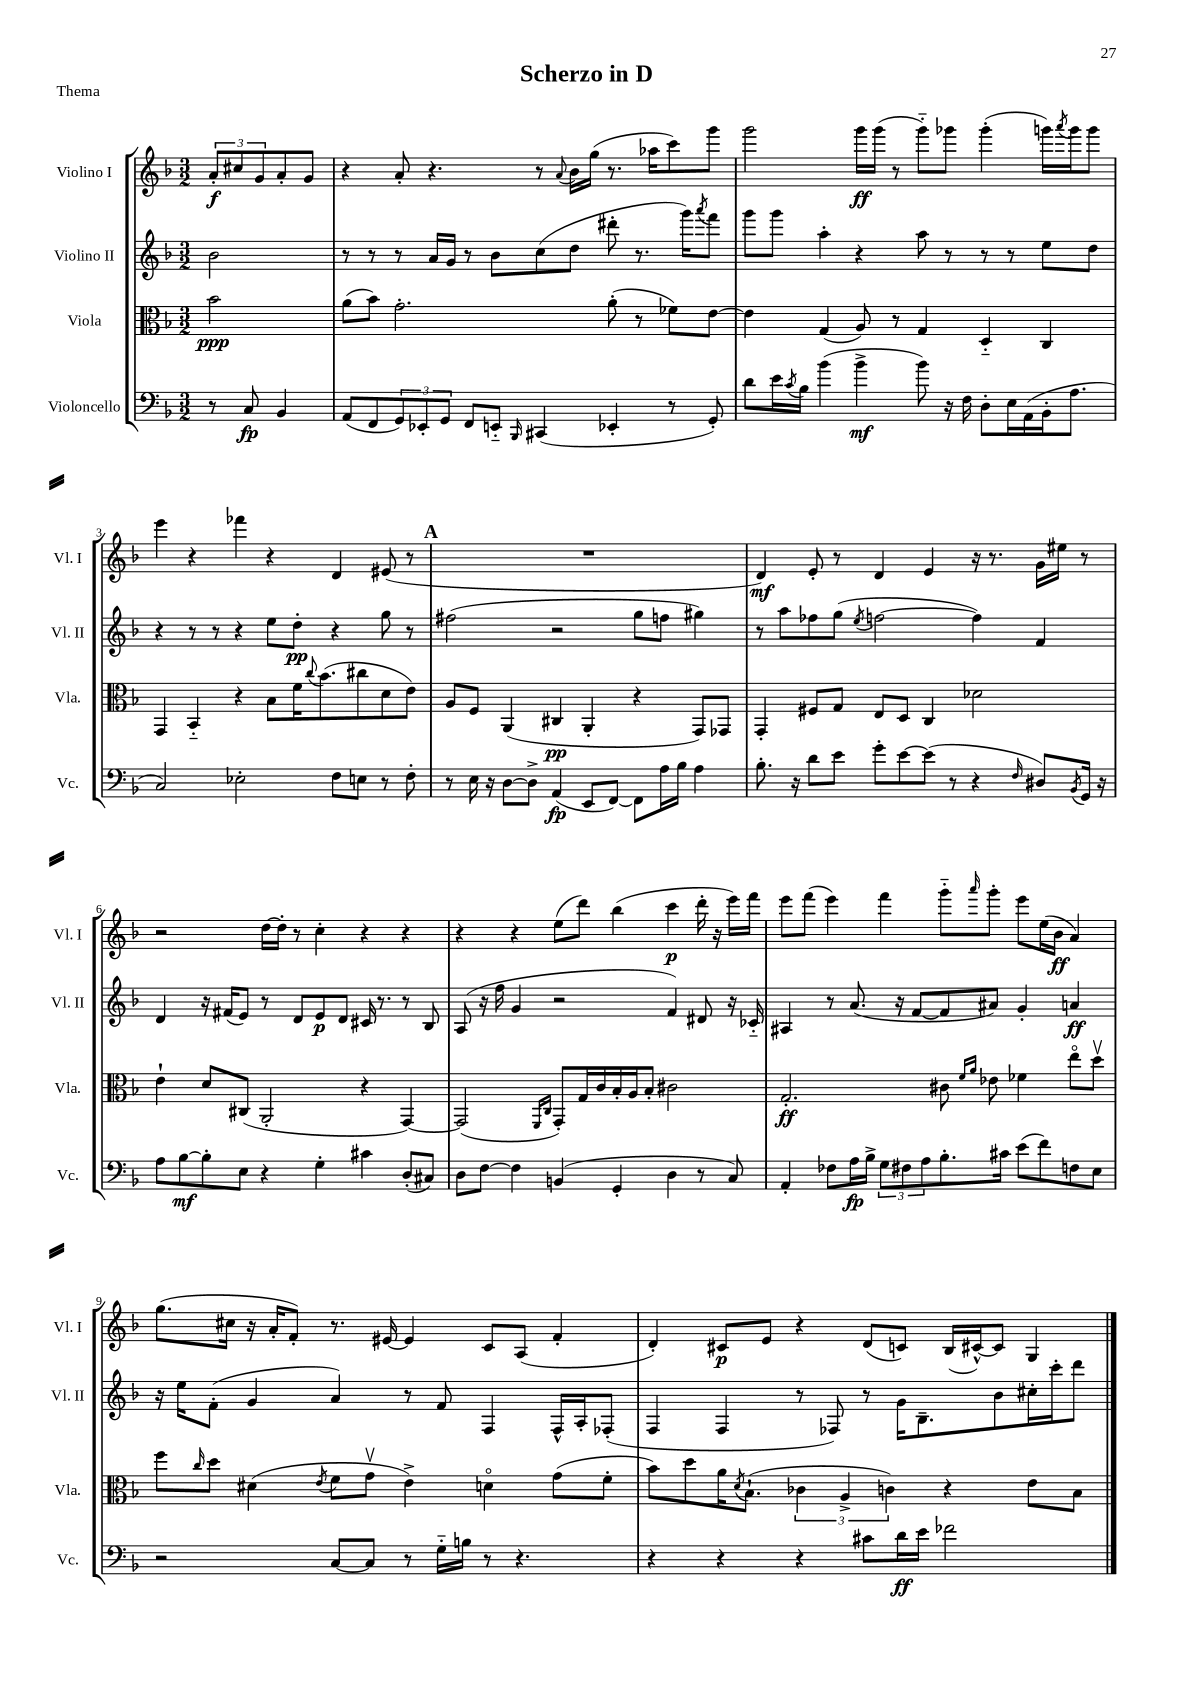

**kern	**kern	**kern	**kern
*staff4	*staff3	*staff2	*staff1
*clefF4	*clefC3	*clefG2	*clefG2
*k[b-]	*k[b-]	*k[b-]	*k[b-]
*M3/2	*M3/2	*M3/2	*M3/2
8r	2b-\	2b-\	12a'/L
.	.	.	12cc#/
8C/	.	.	.
.	.	.	12g/
4BB-/	.	.	8a'/
.	.	.	8g/J
=	=	=	=
(8AA/L	(8a\L	8r	4r
8FF/	8b-\J)	8r	.
12GG/)	2.g'\	8r	8a'/
12EE-'/	.	.	.
.	.	16a/LL	4.r
12GG/J	.	.	.
.	.	16g/JJ	.
8FF/L	.	8r	.
8EE'~/J	.	8b-\L	.
16qqBBB-/	.	.	.
(4CC#/	.	(8cc\	8r
.	.	.	8qqa/
.	.	8dd\J	16b-\LL
.	.	.	(16gg\JJ
4EE-'/	(8a'\	8ddd#'\	8.r
.	8r	8.r	.
.	.	.	16aa-\LK
8r	8f-\L)	.	8ccc\)
.	.	16ggg\LK)	.
.	.	8qaaa/	.
8GG'/)	[8e\J	8fff\J	8ggg\J
=	=	=	=
8d\L	4e\]	8ggg\L	2ggg\
16e\L	.	8ggg\J	.
8qc/	.	.	.
16B-\JJ	.	.	.
(4b-\	(4G/	4aa'\	.
4b-^\	8A/)	4r	16ggg\LL
.	.	.	(16ggg\JJ
.	8r	.	8r
8b-\)	4G/	8aa\	8ggg'~\L)
16r	.	8r	8ggg-\J
16F\	.	.	.
8D'\L	4D'~/	8r	(4ggg-'\
16E\L	.	8r	.
(16AA\	.	.	.
16BB-'\J	4C/	8ee\L	16ggg\LL)
.	.	.	8qaaa/
8.A\J	.	.	16ggg\J
.	.	8dd\J	8ggg\J
=	=	=	=
2C/)	4GG/	4r	4eee\
.	4BB-'~/	8r	4r
.	.	8r	.
2E-'\	4r	4r	4fff-\
.	8B-\L	8ee\L	4r
.	16f\K	8dd'\J	.
.	8qqcc/	.	.
.	(8.b-\	.	.
8F\L	.	4r	4d/
8E\J	8cc#\	.	.
8r	8d\	8gg\	(8e#/
8F'\	8e\J)	8r	8r
=	=	=	=
8r	8A/L	(2ff#\	1.r
16E\	8F/J	.	.
16r	.	.	.
[8D\L	(4AA/	.	.
8D^\]J	.	.	.
(4AA/	4C#/	2r	.
8EE/L	4AA'/	.	.
[8FF/J)	.	.	.
8FF\]L	4r	8gg\L	.
16A\L	.	8ff\J	.
16B-\JJ	.	.	.
4A\	8GG/L)	4gg#\)	.
.	8GG-/J	.	.
=	=	=	=
8.B-'\	4GG'/	8r	4d/)
.	.	8aa\L	.
16r	.	.	.
8d\L	8F#/L	8ff-\	8e'/
8e\J	8G/J	(8gg\J	8r
.	.	8qee/	.
8g'\L	8E/L	[2ff\	4d/
[8e\	8D/J	.	.
(8e\]J	4C/	.	4e/
8r	.	.	.
4r	2d-\	4ff\])	16r
.	.	.	8.r
16qqF/	.	.	.
8D#/L)	.	4f/	16g\LL
.	.	.	16ee#\JJ
8qBB-/	.	.	.
16GG/Jk	.	.	8r
16r	.	.	.
=	=	=	=
8A\L	4e`\	4d/	2r
[8B-\	.	.	.
8B-'\]	8d/L	16r	.
.	.	(16f#/LK	.
8E\J	(8C#/J	8e/J)	.
4r	2AA'/	8r	[16dd\LL
.	.	.	16dd'\]JJ
.	.	8d/L	8r
4G'\	.	8e/	4cc'\
.	.	8d/J	.
4c#\	4r	16c#/	4r
.	.	8.r	.
(8D'/L	[4GG/)	8r	4r
8C#/J)	.	8B-/	.
=	=	=	=
8D\L	(2GG/]	(8A/	4r
[8F\J	.	16r	.
.	.	16ff\	.
4F\]	.	4g/	4r
.	16qqFF/LL	.	.
.	16qqC/JJ	.	.
(4BB/	8GG'/L)	2r	(8ee\L
.	16G/L	.	8ddd\J)
.	16c/	.	.
4GG'/	16B-'/	.	(4bb-\
.	16A/J	.	.
.	8B-'/J	.	.
4D\	2c#\	4f/)	4ccc\
8r	.	8d#/	16ddd'\
.	.	.	16r
8C/)	.	16r	16eee\LL)
.	.	16c-'~/	16fff\JJ
=	=	=	=
4AA'/	2.G'/	4A#/	8eee\L
.	.	.	(8fff\J
8F-\L	.	8r	4eee\)
16A\L	.	(8.a/	.
16B-^\JJ	.	.	.
12G\L	.	.	4fff\
.	.	16r	.
12F#\	.	.	.
.	.	[8f/L	.
12A\	.	.	.
8.B-'\	8c#\	8f/]	8ggg'~\L
.	16qqf/LL	.	.
.	16qqa/JJ	.	16qqaaa/
.	8e-\	8a#/J)	8ggg'\J
16c#\Jk	.	.	.
(8e\L	4f-\	4g'/	8eee\L
8f\)	.	.	(16ee\L
.	.	.	16b-\JJ
8F\	8eeo\L	4a/	4a/)
8E\J	8ddv\J	.	.
=	=	=	=
2r	8ff\L	16r	(8.gg\L
.	.	16ee\LK	.
.	16qqcc/	.	.
.	8dd\J	(8f'\J	.
.	.	.	16cc#\Jk
.	(4d#\	4g/	16r
.	.	.	16a'/LK
.	.	.	8f'/J)
.	8qe/	.	.
[8C/L	8f\L	4a/)	8.r
8C/]J	8gv\J	.	.
.	.	.	[16e#/
8r	4e^\)	8r	4e#/]
16G'~\LL	.	8f/	.
16B\JJ	.	.	.
8r	4do\	4F/	8c/L
4.r	.	.	(8A/J
.	(8g\L	16F^^/LL	4f'/
.	.	16A'/J	.
.	8f'\J	(8F-'/J	.
=	=	=	=
4r	8b-\L)	4F/	4d'/)
.	8dd\	.	.
4r	16a\K	4F/	8c#/L
.	8qd/	.	.
.	(8.B-`\J	.	.
.	.	.	8e/J
4r	6c-\	8r	4r
.	.	8F-/)	.
.	6A^/	.	.
8c#\L	.	8r	(8d/L
.	6c\)	.	.
16d\L	.	16g\LK	8c/J)
16e\JJ	.	8.B-~\	.
2f-\	4r	.	(16B-/LL
.	.	.	[16c#^^/J)
.	.	8b-\	8c#/]J
.	8e\L	16cc#'\L	4G/
.	.	16ccc'\J	.
.	8B-\J	8ddd\J	.
==	==	==	==
*-	*-	*-	*-
